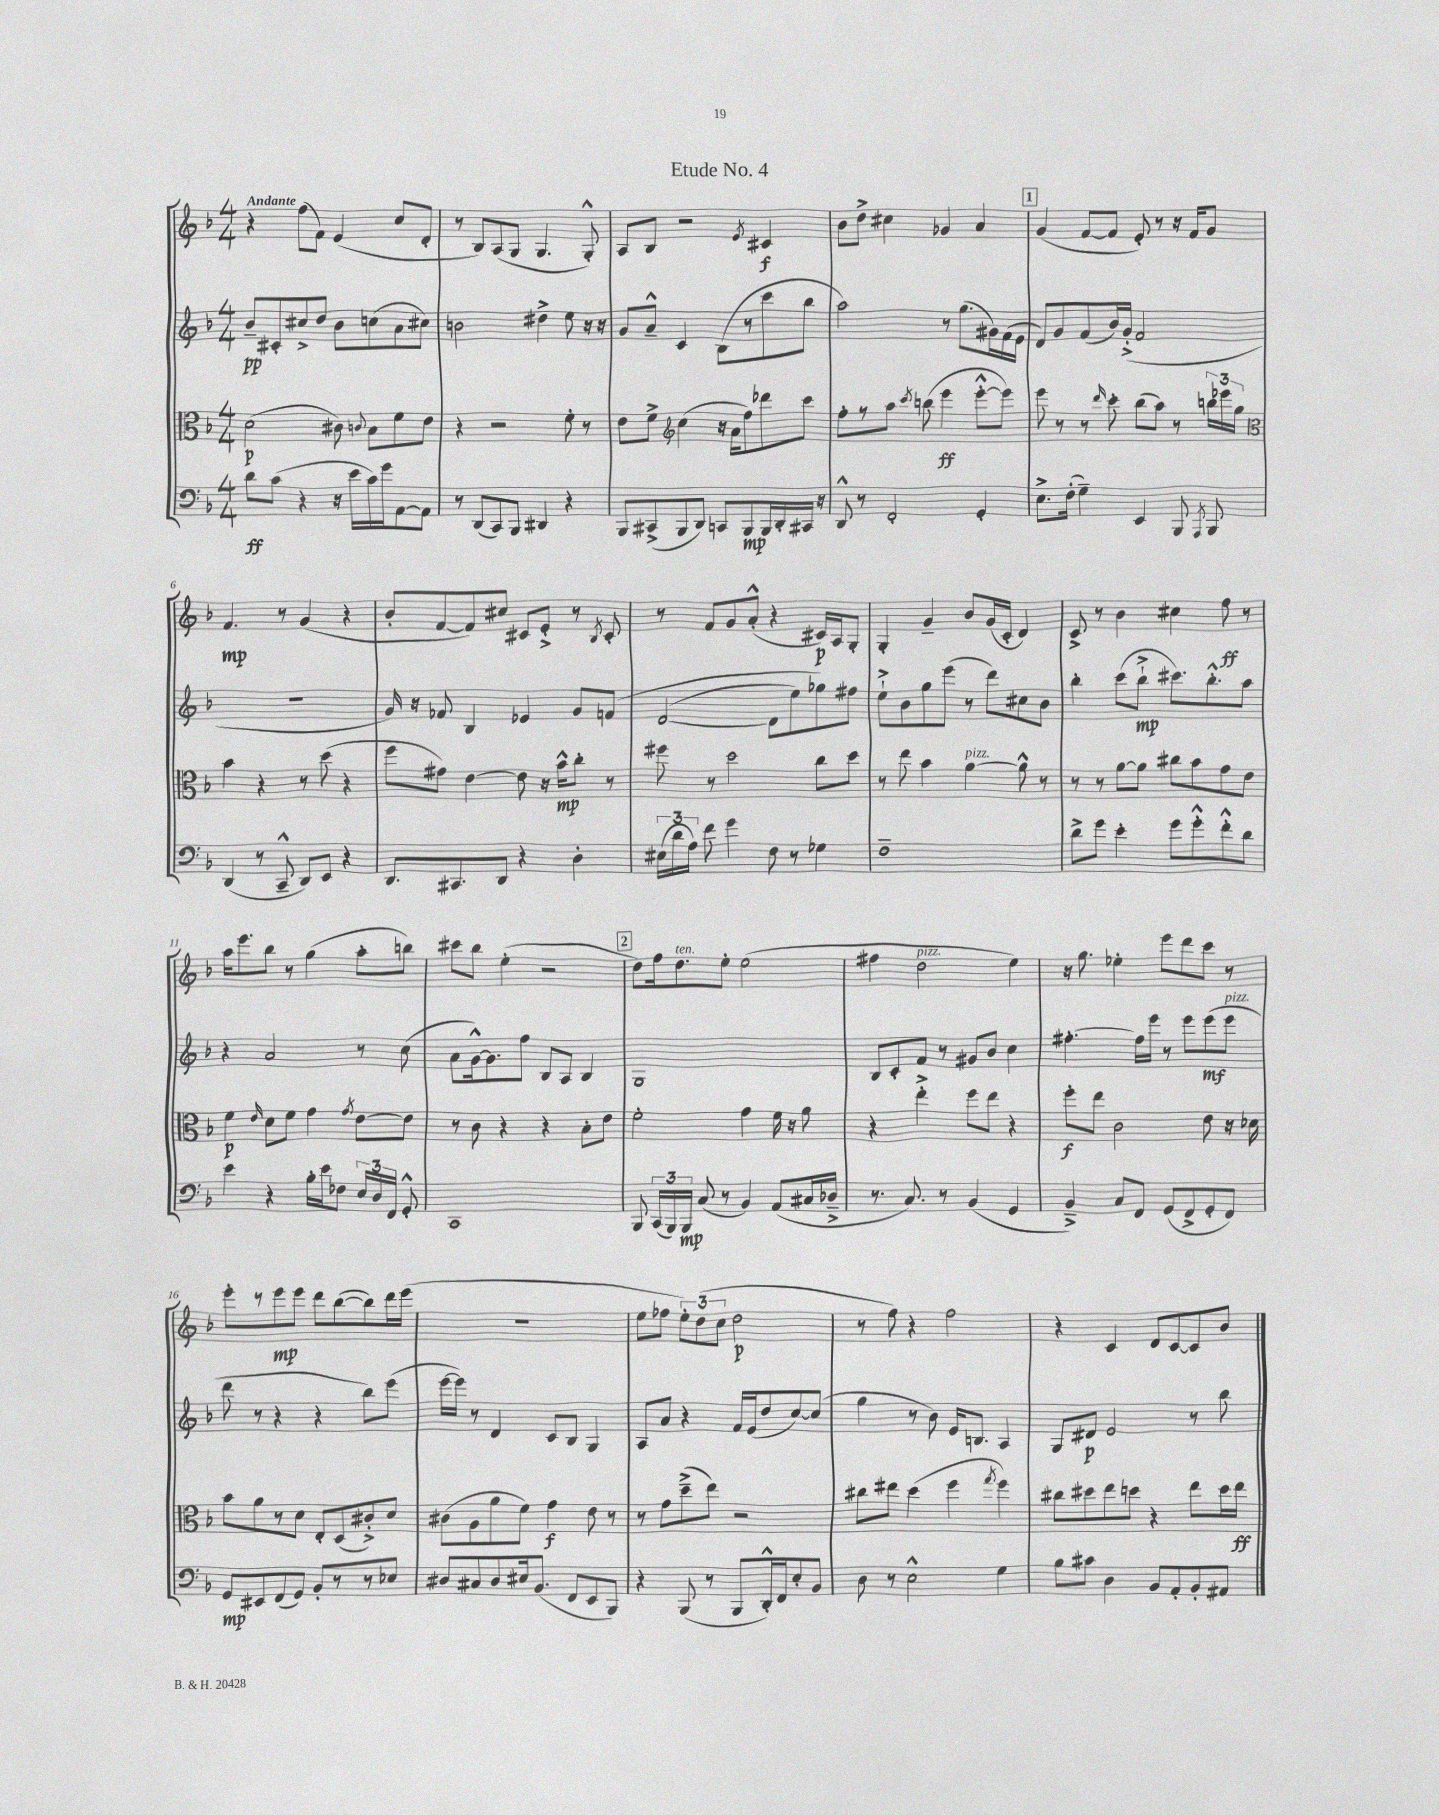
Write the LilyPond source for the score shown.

\header { title = "Etude No. 4" }
<<
\new StaffGroup <<
\new Staff = "s0" {
    \clef treble \key f \major \numericTimeSignature \time 4/4 \tempo "Andante"
    \autoBeamOff r4 f''8[( f'8]) e'4( c''8[ d'8]-. |
    r8 bes8[) a8( g8] g4. g8-.-^) |
    a8[ bes8] r2 \acciaccatura { e'8 } cis'4\f |
    bes'8[ d''8]-> cis''4 ges'4 a'4 |
    \mark \markup { \box "1" } g'4( f'8[~ f'8] e'8-.) r8 r16 f'16[ g'8] |
    f'4.\mp r8 g'4( r4 |
    bes'8[-. f'8~ f'8) cis''8] cis'8[ e'8]-.-> r8 \acciaccatura { bes8 } cis'8-. |
    r8 f'8[ g'8 a'8]-.-^( r4 cis'16[\p) a16 g8]-. |
    g4-. g'4-- bes'8[ g'16( c'16]-. d'4) |
    c'8-> r8 bes'4 cis''4 f''8\ff r8 |
    a''16[ e'''8. bes''8] r8 g''4( a''8[-. b''8]) |
    cis'''8[ bes''8] e''4-.( r2 |
    \mark \markup { \box "2" } d''8[) f''16 d''8.^\markup { \italic "ten." } e''8]-. e''2( |
    fis''4 d''2^\markup { \italic "pizz." } e''4) |
    r16 g''8. ees''4-. e'''8[ d'''8 c'''8] r8 |
    e'''8[-. r8 e'''8\mp e'''8] d'''8[ bes''8~( bes''8) d'''16 e'''16]( |
    r1 |
    e''8[ fes''8] \tuplet 3/2 { e''8[-.) d''8( c''8] } d''2\p |
    r8 f''8) r4 f''2 |
    r4 c'4 d'8[ c'8~ c'8 bes'8] \bar "|." |
}
\new Staff = "s1" {
    \clef treble \key f \major \numericTimeSignature \time 4/4
    \autoBeamOff bes'8[--\pp cis'8-. cis''8-> d''8] bes'8[ c''8( a'8 cis''8]) |
    b'2 dis''4-> e''8 r16 r16 |
    g'8[ a'8]---^ c'4 bes8[( r8 c'''8 bes''8] |
    a''2) r8 g''8.[( gis'16) f'16( e'16] |
    \mark \markup { \box "1" } d'8[) g'8 f'8( bes'16) g'16]-.->( f'2 |
    r1 |
    g'16) r16 fes'8 bes4 ees'4 g'8[ f'8]\( |
    d'2~( d'8[ e''8) ges''8\) fis''8] |
    e''8[-!-> bes'8 g''8 e'''8]( r8 d'''8[) cis''8 bes'8] |
    bes''4-. c'''8[( bes''8]-!->\mp cis'''8.[) bes''8.-.-^ a''8] |
    r4 a'2 r8 c''8( |
    a'8[ g'16~-^) g'8. f''8] bes8[ a8] bes4 |
    \mark \markup { \box "2" } g1 |
    bes8[ c'8-. f'8] r8 gis'8[ bes'8] c''4 |
    fis''4.~-. fis''16[ e'''16] r8 e'''8[ e'''8\mf( e'''8]^\markup { \italic "pizz." } |
    d'''8 r8 r4 r4 bes''8[) e'''8]( |
    e'''16[~ e'''16]) r8 d'4 c'8[ bes8] g4 |
    a8[ a'8] r4 f'16[ e'16( d''8 c''8~) c''8]( |
    g''4 r8 bes'8) e'16[ b8.] a4 |
    g8[ dis'8]\p e'2 r8 bes''8 \bar "|." |
}
\new Staff = "s2" {
    \clef alto \key f \major \numericTimeSignature \time 4/4
    \autoBeamOff d'2\p( cis'8) \appoggiatura { c'8 } bes8[ f'8 e'8] |
    r4 r2 f'8-. r8 |
    e'8[ f'8]-> \clef treble c''4( r16 a'16[ f''8) des'''8 c'''8] |
    f''8[-. r8 a''8] \acciaccatura { c'''8 } b''8( e'''4\ff e'''8[~-.-^ e'''8]) |
    \mark \markup { \box "1" } e'''8 r8 r8 \grace { d'''16 } c'''8-. bes''8[( a''8]) r8 \tuplet 3/2 { b''16[ ees'''16 g''16] } |
    \clef alto bes'4 r4 r8 d''8( r4 |
    f''8[ gis'8]) e'4~ e'8 r16 bes'16[-^\mp c''8]-. r8 |
    fis''8 r8 d''2 c''8[ d''8] |
    r8 e''8 bes'4 a'4~^\markup { \italic "pizz." } a'8-^ r8 |
    r8 r8 a'8[~ a'8] cis''8[ bes'8 g'8 e'8] |
    f'4\p \grace { e'16 } d'8[ f'8] g'4 \acciaccatura { g'8 } e'8[~ e'8] |
    r8 c'8 r4 r4 bes8[-. e'8] |
    \mark \markup { \box "2" } f'2-. g'4 f'16 r16 a'8 |
    r4 e''4-.-> f''8[ e''8] r4 |
    f''8[-.\f e''8] c'2 e'8 r16 des'16 |
    bes'8[ a'8 r8 d'8] e8[-. d8( cis'8-.->) d'8] |
    cis'8[( a8 a'8 f'8]) g'4\f e'8 r8 |
    r8 g'8[ d''8--->( e''8]) r2 |
    cis''8[ eis''8] d''4( f''4 \acciaccatura { g''8 } f''4) |
    cis''8[ dis''8 e''8 d''8] r4 e''8[ d''16 e''16]\ff \bar "|." |
}
\new Staff = "s3" {
    \clef bass \key f \major \numericTimeSignature \time 4/4
    \autoBeamOff d'8[\ff c'8]( r4 r16 e'16[ c'16) g'16 a,8~ a,8] |
    r8 d,8[( c,8) bes,,8] dis,4 r4 |
    bes,,8[ cis,8->( bes,,8 d,8]) c,8[ bes,,8\mp bes,,16 d,16-. cis,16] r16 |
    d,8-^ r8 f,2-. g,4-. |
    \mark \markup { \box "1" } e8.[-> f16]-.( g4--) e,4 bes,,8 \acciaccatura { a,,8 } bes,,8 |
    d,4( r8 c,8---^ d,8[) e,8] r4 |
    d,8.[ cis,8. d,8] r4 d4-. |
    \tuplet 3/2 { eis16[( d'16 a16]) } f'8 g'4 f8 r8 ges4 |
    f1-- |
    d'8[-> g'8] e'4-. g'8[ g'8-.-^ f'8-.-^ d'8] |
    e'4 r4 bes16[-. e'16 fes8] \tuplet 3/2 { e16[ d16 f,16] } g,8-.-^ |
    c,1 |
    \mark \markup { \box "2" } bes,,8 \tuplet 3/2 { c,16[( bes,,16) bes,,16]\mp } c8( r8 bes,4) a,8[( cis16 des16]---> |
    r8. c8.) r8 bes,4( g,4 |
    bes,4--->) c8[ f,8] g,8[( f,8-> g,8-. f,8]) |
    g,8[\mp eis,8 f,8( g,8]) bes,8[-. r8 r8 ees8] |
    dis8[ cis8 dis8 eis16 bes,8.]( f,8[ e,8 bes,,8]) |
    r4 bes,,8( r8 bes,,8[ d,16-.-^) f,16 e8-. bes,8] |
    d8 r8 e2-^ g4 |
    bes8[ cis'8] d4 bes,8[ a,8-. bes,8-. ais,8] \bar "|." |
}
>>
>>
